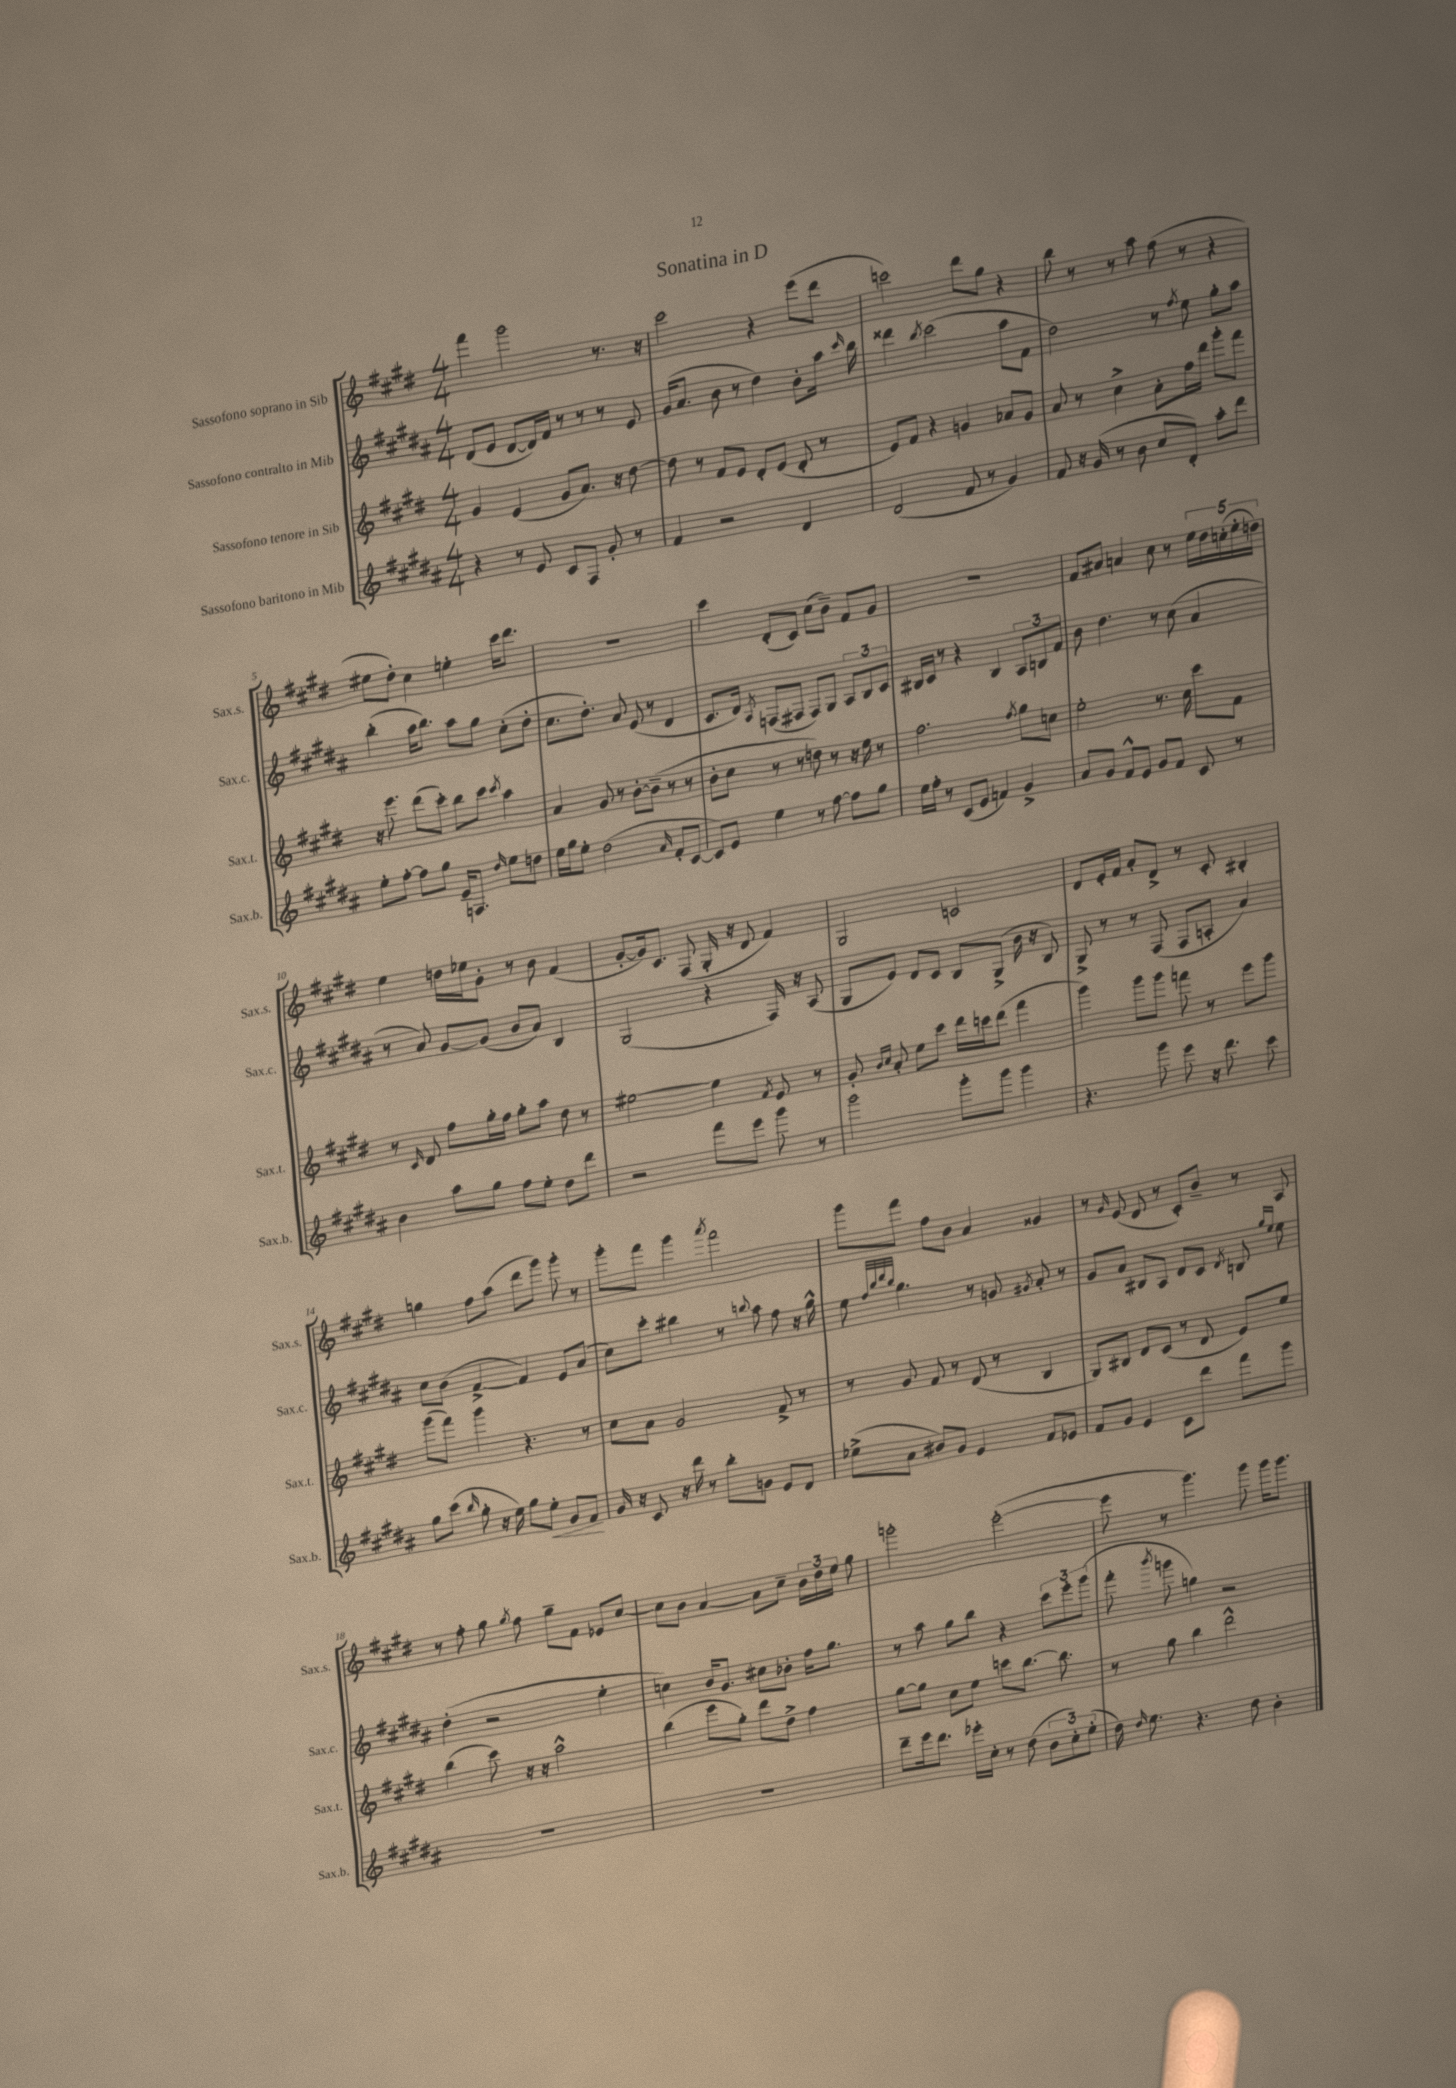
\header { title = "Sonatina in D" }
<<
\new StaffGroup <<
\new Staff = "s0" \with { instrumentName = "Sassofono soprano in Sib" shortInstrumentName = "Sax.s." } {
    \clef treble \key e \major \numericTimeSignature \time 4/4
    \autoBeamOff fis'''4 gis'''2 r8. r16 |
    cis'''2 r4 e'''8[( dis'''8] |
    c'''2) dis'''8[ gis''8] r4 |
    b''8 r8 r8 a''8 fis''8( r8 r4 |
    eis''8[ dis''8]-.) cis''4 e''4-. cis'''16[ dis'''8.] |
    R1 |
    cis'''4 dis'8[-.( cis'8]) cis''8[( b'8]--) fis'8[ gis'8] |
    R1 |
    fis'8[ ais'8] a'4 cis''8 r8 \tuplet 5/4 { e''16[ dis''16 c''16-.( e''16-. d''16]) } |
    e''4 d''16[ ees''16 gis'8]-. r8 b'8 fis'4( |
    gis'8[~-. gis'16) cis'8.] fis8( gis16-. r16 dis'8 fis'4) |
    gis2 c'2 |
    dis'8[ e'16-. fis'16] a'8[-. dis'8]-> r8 cis'8-. bis4-. |
    g''4 fis''8[ a''8]( dis'''8[ gis'''8]) gis'''8-. r8 |
    gis'''8[-. fis'''8] gis'''4 \acciaccatura { a'''8 } fis'''2 |
    gis'''8[ fis'''8] fis''8[ b'8] a'4 gisis'4 |
    r8 \grace { gis'16 } e'8( dis'8 r8 cis'8[-.) b'8]-- r8 a8 |
    r8 fis''8-. gis''8 \acciaccatura { gis''8 } fis''8 gis''8[-- fis'8] ees'8[ cis''8]~ |
    cis''8[ b'8] a'4~ a'8[ cis''8]-- \tuplet 3/2 { b'16[ dis''16 e''16] } gis''8 |
    g'''2-. e'''2~-.( |
    e'''8 r8 gis'''4.) gis'''8 gis'''16[ gis'''8.] \bar "|." |
}
\new Staff = "s1" \with { instrumentName = "Sassofono contralto in Mib" shortInstrumentName = "Sax.c." } {
    \clef treble \key b \major \numericTimeSignature \time 4/4
    \autoBeamOff dis'8[( e'8] dis'8[~ dis'16) fis'16] r8 r8 r8 e'8 |
    gis'16[( ais'8.] b'8 r8 dis''4) b'8[-. ais''16] \grace { cis'''16 } b''16 |
    disis'''4 \acciaccatura { b''8 } cis'''2( ais''8[ fis'8] |
    dis''2) r8 \acciaccatura { fis''8 } e''8 gis''8[-. ais''8] |
    b''4-.( ais''16[ b''8.]) ais''8[ gis''8] cis''8[-.( dis''8]-. |
    cis''8.[ dis''8.]-.) ais'8 e'8( r8 dis'4 |
    cis'8.[ dis'16]) \acciaccatura { ais8 } f8[( fis8] fis8[) gis8] \tuplet 3/2 { ais8[ b8 cis'8] } |
    bis16[ cis'16] r8 r4 bis4 \tuplet 3/2 { ais8[ b8 fis'8] } |
    b'8 dis''4. r8 cis''8( ais'4 |
    r8 ais'8) gis'8[~ gis'8]( b'8[ ais'8]) b4 |
    gis2( r4 fis16) r16 ais8( |
    gis8[ e'8]) dis'8[ cis'8] b8[ gis8]->( b'16 r16 b8) |
    gis8-> r8 r8 fis8( fis8[ a8]-. ais'4) |
    cis''8[ b'8]( fis'4~-> fis'4) e'8[ ais'8]( |
    cis''8[) cis'''8]-. bis''4 r8 \appoggiatura { b''8 } ais''8 fis''8 r16 gis''16-^ |
    e''8 \grace { fis''32[ b''32 dis'''32 b''32] } gis''4. r8 g'8 \acciaccatura { gis'8 } ais'8-. r8 |
    gis'8[ ais'8] bis8[ ais8] dis'8[ cis'8] \acciaccatura { dis'8 } b8 \grace { gis''16[ e''16] } e''8 |
    dis''4-.( r2 e''4-. |
    c''4) b'16[ gis'8.] cis''8[ bes'8]-. fis''16[ gis''8.] |
    r8 ais''8 gis''8[ b''8] r4 \tuplet 3/2 { cis'''8[ e'''8-. gis'''8]( } |
    fis'''8-. \acciaccatura { b'''8 } g'''8 g''4) r2 \bar "|." |
}
\new Staff = "s2" \with { instrumentName = "Sassofono tenore in Sib" shortInstrumentName = "Sax.t." } {
    \clef treble \key e \major \numericTimeSignature \time 4/4
    \autoBeamOff gis'4 e'4( gis'8[ a'8.]) r16 dis''8~ |
    dis''8 r8 fis'8[ e'8] dis'8[-. e'8]( dis'8-. r8 |
    e'8[) fis'8] r4 g'4 aes'8[ g'8] |
    a'8 r8 cis''4-> a'8[-. fis''16 dis'''16] gis'''8[-. fis'''8] |
    r16 e'''8. dis'''8[( cis'''8]-.) b''8[ cis'''8] \acciaccatura { cis'''8 } a''4 |
    a'4 gis'8 r8 b'8[~-. b'8]--( r8 r8 |
    b'8[-. cis''8] r8 r8 d''8) r8 r16 e''16 r8 |
    fis''2. \acciaccatura { fis''8 } gis''8[ c''8] |
    e''2-. r8. cis''16 cis'''8[ fis'8] |
    r8 \grace { cis'16 } dis'8 fis''8[ gis''16-. fis''16] gis''8[-. a''8] dis''8 r8 |
    eis''2~ eis''4 \acciaccatura { fis'8 } e'8 r8 |
    gis'8-. \grace { b'16[ cis''16] } a'8-. e''8[ cis'''8] dis'''16[ c'''16 dis'''8]( fis'''4 |
    gis'''4) gis'''8[ gis'''8] f'''8 r8 e'''8[ gis'''8] |
    gis'''8[( fis'''8]) gis'''4 r4. r8 |
    cis''8[ a'8] gis'2 fis'8-> r8 |
    r8 gis'8 fis'8 r8 dis'8( r8 b4 |
    gis8[) bis8] dis'8[ cis'8]( r8 dis'8 e'8[) e''8] |
    b''4( cis'''8) r16 r16 a''2-^ |
    b''4( e'''8[ gis''8]-.) dis'''8[ dis''8]-> fis''4 |
    gis''8[~ gis''8] cis''8[ e''8] c'''8[ b''8.]~ b''8. |
    r8 gis''8 b''4 dis'''2-^ \bar "|." |
}
\new Staff = "s3" \with { instrumentName = "Sassofono baritono in Mib" shortInstrumentName = "Sax.b." } {
    \clef treble \key b \major \numericTimeSignature \time 4/4
    \autoBeamOff r4 r8 e'8 cis'8[ fis8] gis'8-. r8 |
    fis'4 r2 dis'4 |
    dis'2( fis'8 r8 gis'4) |
    fis'8 r16 gis'16( r8 b'8 cis''8[ dis'8]-.) ais''8[-. dis'''8] |
    e''8[-. fis''8]~-. fis''8[ gis''8] e'16[-- f8.] \grace { dis''16 } e''8[ d''8] |
    e''16[ gis''16 e''8]-. dis''2( \grace { ais'16 } fis'8[-. cis'8]~ |
    cis'8[) e'8] e''4 r8 fis''8~ fis''8[ gis''8] |
    e''16[ fis''16]-. r8 cis'8[( e'8] f'4) gis'4-> |
    ais'8[ gis'8] fis'8[-^ e'8] gis'8[ fis'8] cis'8 r8 |
    b'4 ais''8[ gis''8] fis''8[ e''8]-. dis''8[ dis'''8] |
    r2 fis'''8[ e'''8] gis'''8 r8 |
    gis'''2 gis'''8[-. gis'''8] gis'''4 |
    r4. gis'''8 e'''8 r16 dis'''8. cis'''8 |
    gis''8[ cis'''8]( \grace { b''16 } gis''8-. r16 e''16) gis''8[ e''8]-.\< gis'8[ fis'8]\! |
    gis'16 r16 cis'8 r16 dis'''16 r8 b''8[-. g'8] e'8[ dis'8] |
    ees''8[->( ais'8] bis'8[) gis'8] e'4 fis'8[ ees'8] |
    fis'8[ gis'8] e'4 cis'8[ dis'''8] fis'''8[ gis'''8] |
    R1 |
    R1 |
    dis'''8[-- e'''16 dis'''8.] ees'''16[-. cis''16]-. r8 dis''8( \tuplet 3/2 { b'8[ cis''8-.) e''8]-.( } |
    dis''16) \grace { dis''16 } e''8. r4. dis''8 b'4-. \bar "|." |
}
>>
>>
